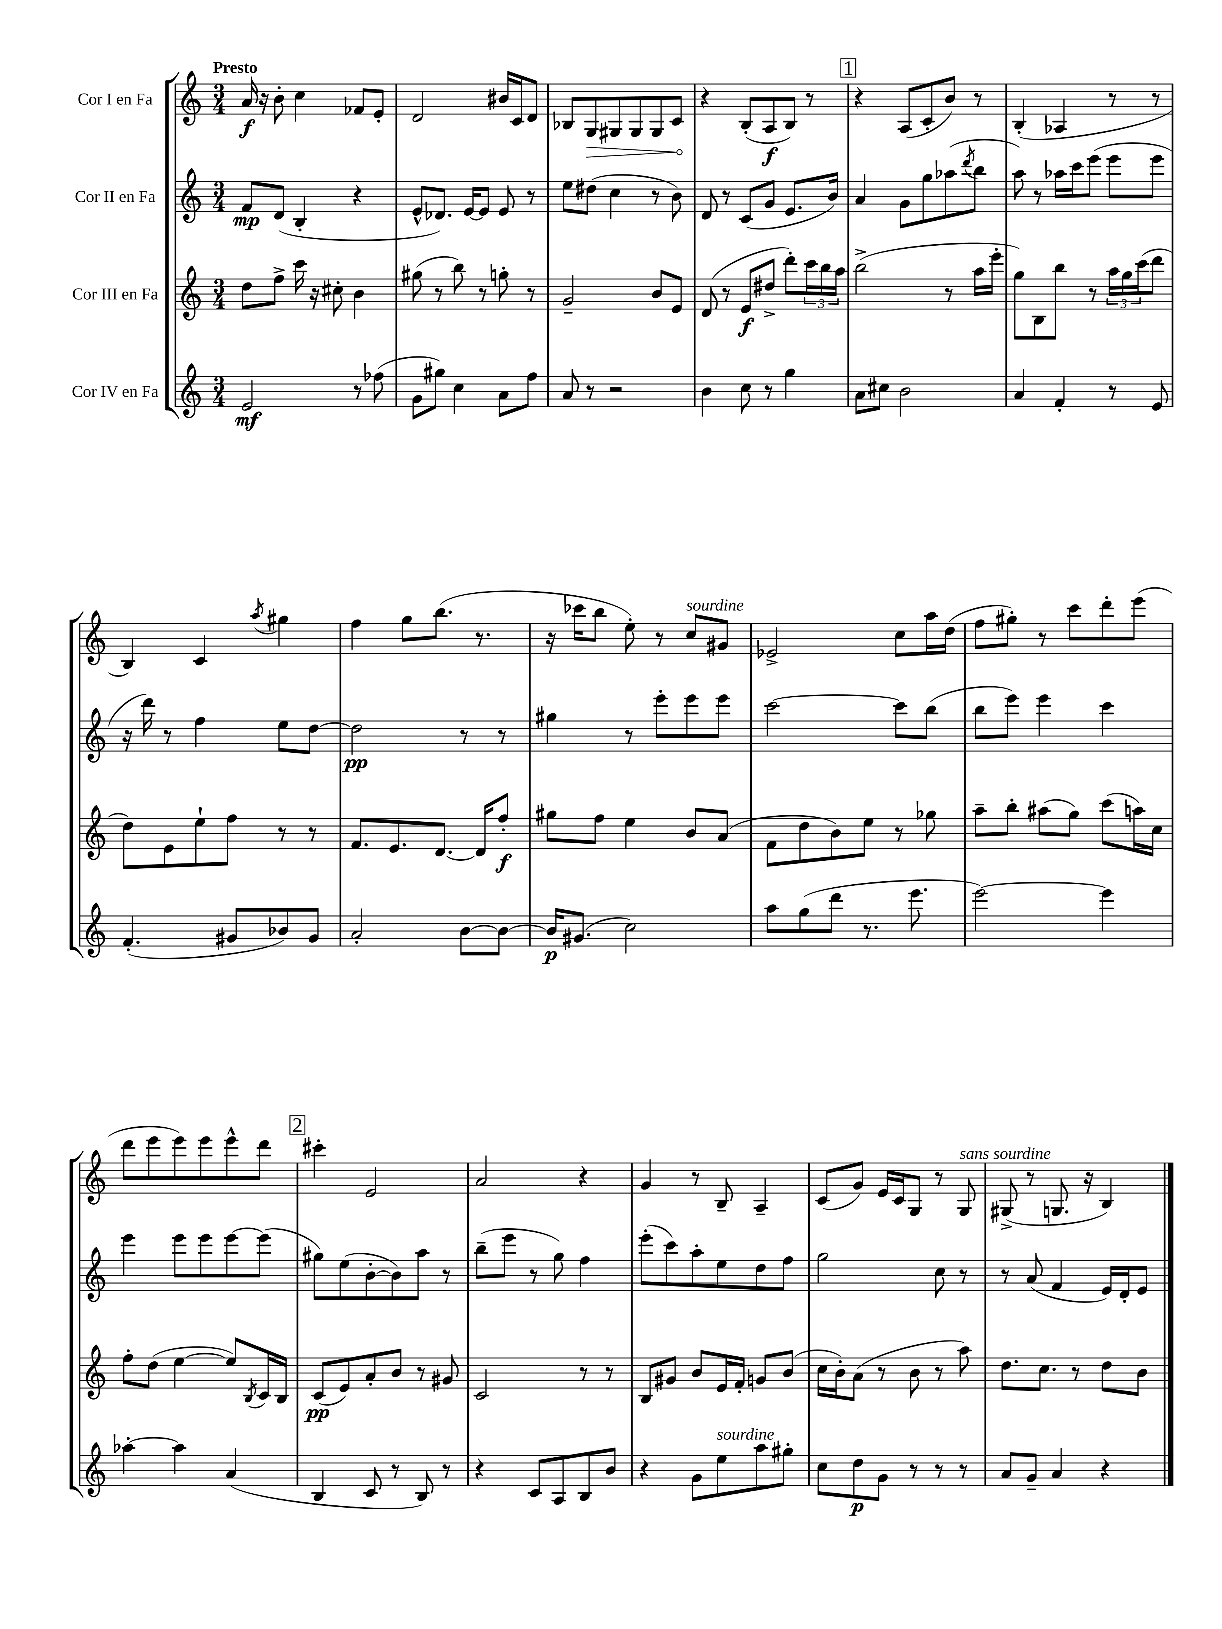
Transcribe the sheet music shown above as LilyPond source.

<<
\new StaffGroup <<
\new Staff = "s0" \with { instrumentName = "Cor I en Fa" } {
    \clef treble \key c \major \numericTimeSignature \time 3/4 \tempo "Presto"
    a'16\f r16 b'8-. c''4 fes'8 e'8-. |
    d'2 bis'16 c'16 d'8 |
    bes8 \once \override Hairpin.circled-tip = ##t g8\> gis8 gis8 gis8 c'8\! |
    r4 b8-.( a8\f b8) r8 |
    \mark \markup { \box "1" } r4 a8( c'8-. b'8) r8 |
    b4-.( aes4 r8 r8 |
    b4) c'4 \acciaccatura { a''8 } gis''4 |
    f''4 g''8 b''8.( r8. |
    r16 ces'''16 b''8 e''8-.) r8 c''8^\markup { \italic "sourdine" } gis'8 |
    ees'2-> c''8 a''16 d''16( |
    f''8 gis''8-.) r8 c'''8 d'''8-. e'''8( |
    d'''8 e'''8 e'''8) e'''8 e'''8-^ d'''8 |
    \mark \markup { \box "2" } cis'''4-. e'2 |
    a'2 r4 |
    g'4 r8 b8-- a4-- |
    c'8( g'8) e'16 c'16 g8 r8 g8^\markup { \italic "sans sourdine" } |
    gis8->( r8 g8. r16 b4) \bar "|." |
}
\new Staff = "s1" \with { instrumentName = "Cor II en Fa" } {
    \clef treble \key c \major \numericTimeSignature \time 3/4
    f'8\mp d'8( b4-. r4 |
    e'8-^ des'8.) e'16~ e'8 e'8 r8 |
    e''8 dis''8( c''4 r8 b'8) |
    d'8 r8 c'8( g'8 e'8. b'16) |
    \mark \markup { \box "1" } a'4 g'8 g''8 aes''8( \acciaccatura { d'''8 } b''8 |
    a''8) r8 aes''16 c'''16 e'''8( e'''8 e'''8 |
    r16 d'''16) r8 f''4 e''8 d''8~ |
    d''2\pp r8 r8 |
    gis''4 r8 e'''8-. e'''8 e'''8 |
    c'''2~ c'''8 b''8( |
    b''8 e'''8) e'''4 c'''4 |
    e'''4 e'''8 e'''8 e'''8~ e'''8( |
    \mark \markup { \box "2" } gis''8) e''8( b'8~-. b'8) a''8 r8 |
    b''8--( e'''8 r8 g''8) f''4 |
    e'''8-.( c'''8) a''8-. e''8 d''8 f''8 |
    g''2 c''8 r8 |
    r8 a'8( f'4 e'16) d'16-. e'8 \bar "|." |
}
\new Staff = "s2" \with { instrumentName = "Cor III en Fa" } {
    \clef treble \key c \major \numericTimeSignature \time 3/4
    d''8 f''8-> c'''16 r16 cis''8-. b'4 |
    gis''8( r8 b''8) r8 g''8-. r8 |
    g'2-- b'8 e'8 |
    d'8( r8 e'8\f dis''8-> d'''8-.) \tuplet 3/2 { c'''16 b''16 a''16 } |
    \mark \markup { \box "1" } b''2->( r8 a''16 e'''16-. |
    g''8) b8 b''8 r8 \tuplet 3/2 { a''16 g''16 c'''16( } d'''8 |
    d''8) e'8 e''8-! f''8 r8 r8 |
    f'8. e'8. d'8.~ d'16 f''8-.\f |
    gis''8 f''8 e''4 b'8 a'8( |
    f'8 d''8 b'8) e''8 r8 ges''8 |
    a''8-- b''8-. ais''8( g''8) c'''8( a''16) c''16 |
    f''8-. d''8( e''4~ e''8) \acciaccatura { b8 } c'16 b16 |
    \mark \markup { \box "2" } c'8\pp( e'8) a'8-. b'8 r8 gis'8 |
    c'2 r8 r8 |
    b8 gis'8 b'8 e'16 f'16-. g'8 b'8( |
    c''16 b'16-.) a'8( r8 b'8 r8 a''8) |
    d''8. c''8. r8 d''8 b'8 \bar "|." |
}
\new Staff = "s3" \with { instrumentName = "Cor IV en Fa" } {
    \clef treble \key c \major \numericTimeSignature \time 3/4
    e'2\mf r8 fes''8( |
    g'8 gis''8) c''4 a'8 f''8 |
    a'8 r8 r2 |
    b'4 c''8 r8 g''4 |
    \mark \markup { \box "1" } a'8 cis''8 b'2 |
    a'4 f'4-. r8 e'8 |
    f'4.-.( gis'8 bes'8) gis'8 |
    a'2-. b'8~ b'8~ |
    b'16\p gis'8.( c''2) |
    a''8 g''8( d'''8 r8. e'''8. |
    e'''2~) e'''4 |
    aes''4~-. aes''4 a'4( |
    \mark \markup { \box "2" } b4 c'8 r8 b8) r8 |
    r4 c'8 a8 b8 b'8 |
    r4 g'8 e''8^\markup { \italic "sourdine" } a''8 gis''8-. |
    c''8 d''8\p g'8 r8 r8 r8 |
    a'8 g'8-- a'4 r4 \bar "|." |
}
>>
>>
\layout { \context { \Score \remove "Bar_number_engraver" } }
